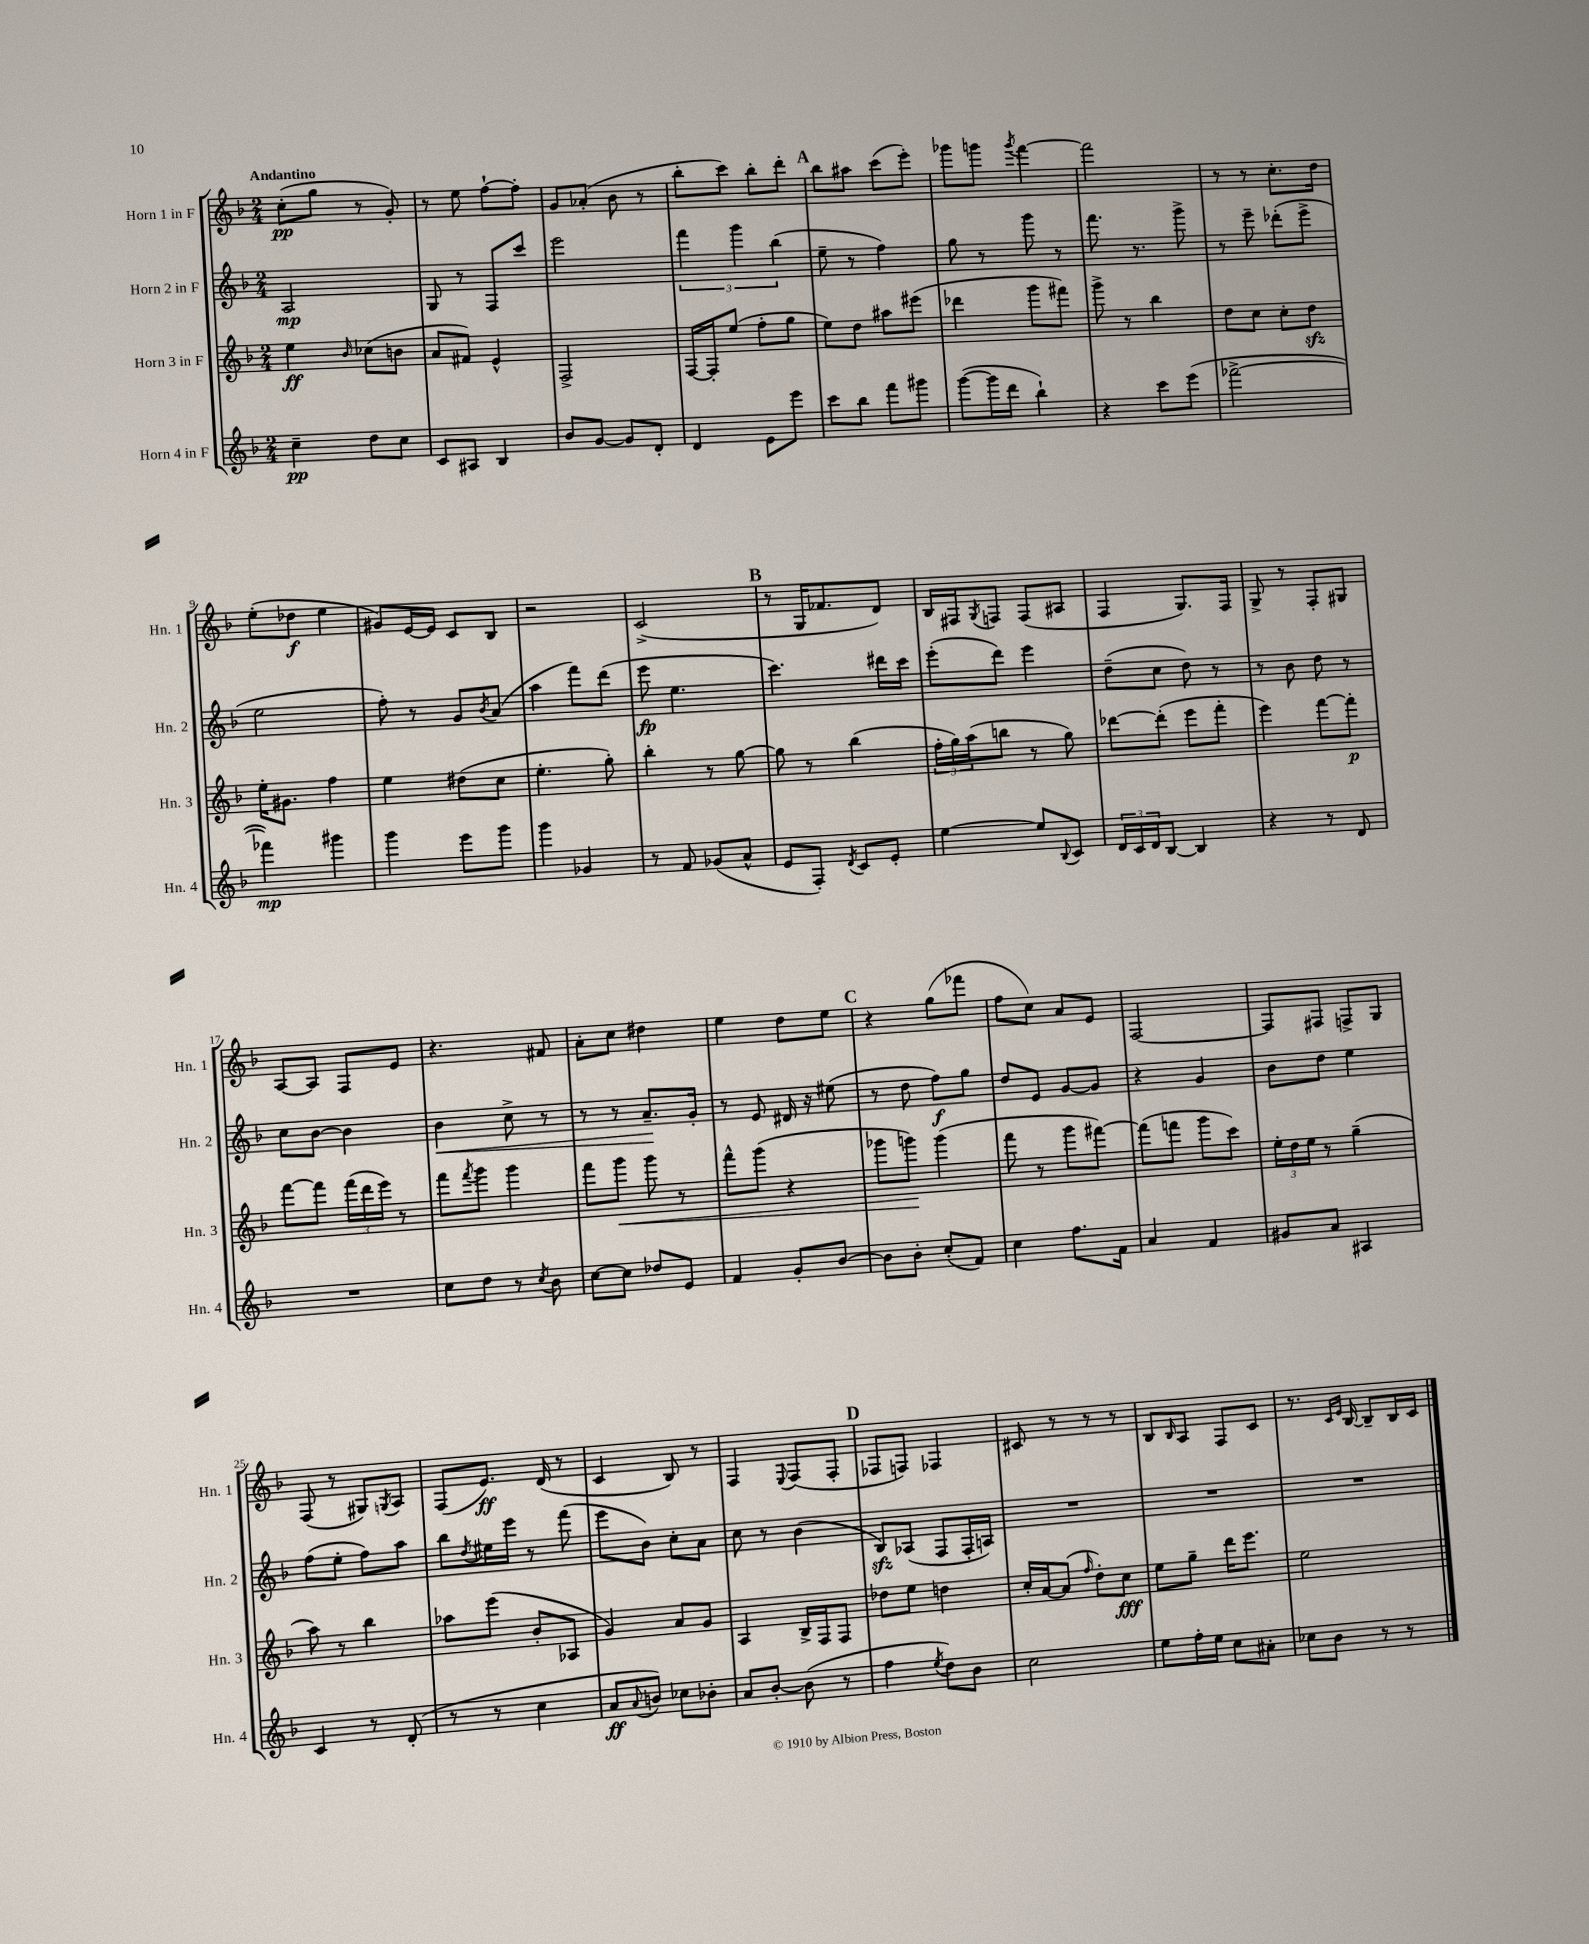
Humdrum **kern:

**kern	**kern	**kern	**kern
*staff4	*staff3	*staff2	*staff1
*clefG2	*clefG2	*clefG2	*clefG2
*k[b-]	*k[b-]	*k[b-]	*k[b-]
*M2/4	*M2/4	*M2/4	*M2/4
4cc~	4ee	2A	(8cc'
.	.	.	8gg
.	16qqb-	.	.
8dd	(8cc-	.	8r
8cc	8b	.	8g')
=	=	=	=
8c	8a	8G	8r
8A#	8f#)	8r	8ee
4B-	4e^^	8F	[8ff`
.	.	8ccc	8ff']
=	=	=	=
8b-	2F^	2eee	8g
[8g	.	.	(8a-'
8g]	.	.	8b-
8d'	.	.	8r
=	=	=	=
4d	[16F	6fff	8bb-'
.	16F']	.	.
.	(8ee	.	8ccc)
.	.	6ggg	.
8e	8ff'	.	8bb-'
.	.	(6bb-	.
8eee	8gg	.	8ddd'
=	=	=	=
8ccc	8ee)	8ee~	8bb-
8bb-	8dd	8r	8aa#
8fff	8aa#	4ff)	(8ccc
8ggg#	(8eee#	.	8eee')
=	=	=	=
([8ggg	4ddd-	8gg	8ggg-
16ggg]	.	8r	8ggg
16ddd	.	.	.
.	.	.	8qggg
4bb-`)	8ggg	8ggg	[4fff
.	8fff#)	8r	.
=	=	=	=
4r	8ggg^	8.fff	2fff]
.	8r	.	.
.	.	8.r	.
8ccc	4bb-	.	.
(8eee	.	8ggg^	.
=	=	=	=
[2fff-^	8dd	8r	8r
.	8cc	8eee~	8r
.	8cc'	(8ddd-'	8.cc'
.	8dd	8eee^	.
.	.	.	16dd
=	=	=	=
4fff-])	16ee'	2ee	(8ee'
.	8.g#	.	.
.	.	.	8dd-
4ggg#	4ff	.	4ee
=	=	=	=
4ggg	4ee	8ff')	8g#)
.	.	8r	[16e
.	.	.	16e]
8eee	(8dd#	8g	8c
.	.	8qb-	.
8ggg	8cc	(8a	8B-
=	=	=	=
4ggg	4.ee'	4aa	2r
4g-	.	8fff)	.
.	8gg')	(8ddd	.
=	=	=	=
8r	4bb-'	8eee	(2c^
8f	.	4.ee	.
(8g-	8r	.	.
8a^^	[8gg	.	.
=	=	=	=
8e	8gg]	4.ccc)	8r
8F')	8r	.	16G
.	.	.	8.f-
8qd	.	.	.
8c	(4bb-	.	.
8e'	.	16ddd#	8d)
.	.	16ccc	.
=	=	=	=
[4ee	24ff'	(8eee'	16B-
.	24gg)	.	.
.	.	.	16F#
.	(24aa	.	.
.	.	.	8qG
.	8bb	8ddd)	8F
8ee]	8r	4eee	(8F
8qqB-	.	.	.
8c	8gg)	.	8A#
=	=	=	=
24d	[8ddd-	(8dd~	4F
24c	.	.	.
24d	.	.	.
[8B-	(8ddd-']	8cc	.
4B-]	8eee	8dd)	8.G)
.	8fff'	8r	.
.	.	.	16F
=	=	=	=
4r	4eee)	8r	8G^
.	.	8b-	8r
8r	[8fff	8dd	8F'
8d	8fff']	8r	8G#
=	=	=	=
2r	[8fff	8cc	[8A
.	8fff]	[8b-	8A]
.	(24fff	4b-]	8F
.	24ddd	.	.
.	24eee)	.	.
.	8r	.	8e
=	=	=	=
8cc	8fff	4b-	4.r
.	8qfff	.	.
8dd	8ggg	.	.
8r	4ggg	8cc^	.
8qcc	.	.	.
8b-	.	8r	8f#
=	=	=	=
[8cc	8fff	8r	8a'
8cc]	8ggg	8r	8cc
8dd-	8ggg	8.a~	4dd#
8e	8r	.	.
.	.	16g'	.
=	=	=	=
4f	8fff^^	8r	4ee
.	(8ggg	8e	.
8g'	4r	16d#	8dd
.	.	16r	.
[8b-	.	(8ee#	8ee
=	=	=	=
8b-]	8ggg-	8r	4r
8b-'	8ggg)	8dd	.
(8cc'	(4ggg	8ff)	(8gg
8f)	.	8gg	8fff-
=	=	=	=
4cc	8fff	8dd	8ff
.	8r	8e	8cc)
8.ff	8ggg	[8g	8a
.	[8fff#)	8g]	8e
16f	.	.	.
=	=	=	=
4a	(8fff#]	4r	[2F
.	8fff	.	.
4f	8ggg	4g	.
.	8ccc)	.	.
=	=	=	=
8g#	24ee'	8b-	8F]
.	24dd	.	.
.	24ee	.	.
8a	8r	8dd	8F#
4A#	(4gg~	4ee	8F^
.	.	.	8G
=	=	=	=
4c	8aa)	(8ff	(8F
.	8r	8ee'	8r
8r	4bb-	8ff)	8G#)
.	.	.	8qG
(8d'	.	8aa	8A
=	=	=	=
8r	8aa-	8bb-	(8F
.	.	8qdd	.
8r	(8eee	16ee#	8.e)
.	.	16eee	.
4cc	8b-'	8r	.
.	.	.	(16d
.	8A-	(8fff	8r
=	=	=	=
8a	4g)	8eee	4c
8qqa	.	.	.
8b)	.	8b-)	.
8cc-	8a	8cc'	8B-)
8b-'	8g	8a	8r
=	=	=	=
8a	4A	8cc	4F
[8b-'	.	8r	.
.	.	.	8qqE
(8b-]	16B-^	(4b-	(8F
.	16F	.	.
8r	8F	.	8F'
=	=	=	=
4ff	8dd-	8B-)	8F-
.	8ee	(8A-	8F)
8qee	.	.	.
8dd)	4dd	8F	4F-
8b-	.	16F'	.
.	.	16A)	.
=	=	=	=
2cc	16cc'	2r	8c#
.	[16a	.	.
.	(8a]	.	8r
.	16qqff	.	.
.	8dd')	.	8r
.	8cc	.	8r
=	=	=	=
8ee	8ee	2r	8B-
.	.	.	16qqB-
16ff'	8gg~	.	8A
16ee	.	.	.
8cc	16ddd	.	8F
.	8.eee	.	.
8a#'	.	.	8c
=	=	=	=
8cc-	2ee	2r	8.r
8b-	.	.	.
.	.	.	16qqc
.	.	.	16qqe
.	.	.	[16B-
8r	.	.	8B-~]
8r	.	.	16B-
.	.	.	16c
==	==	==	==
*-	*-	*-	*-
